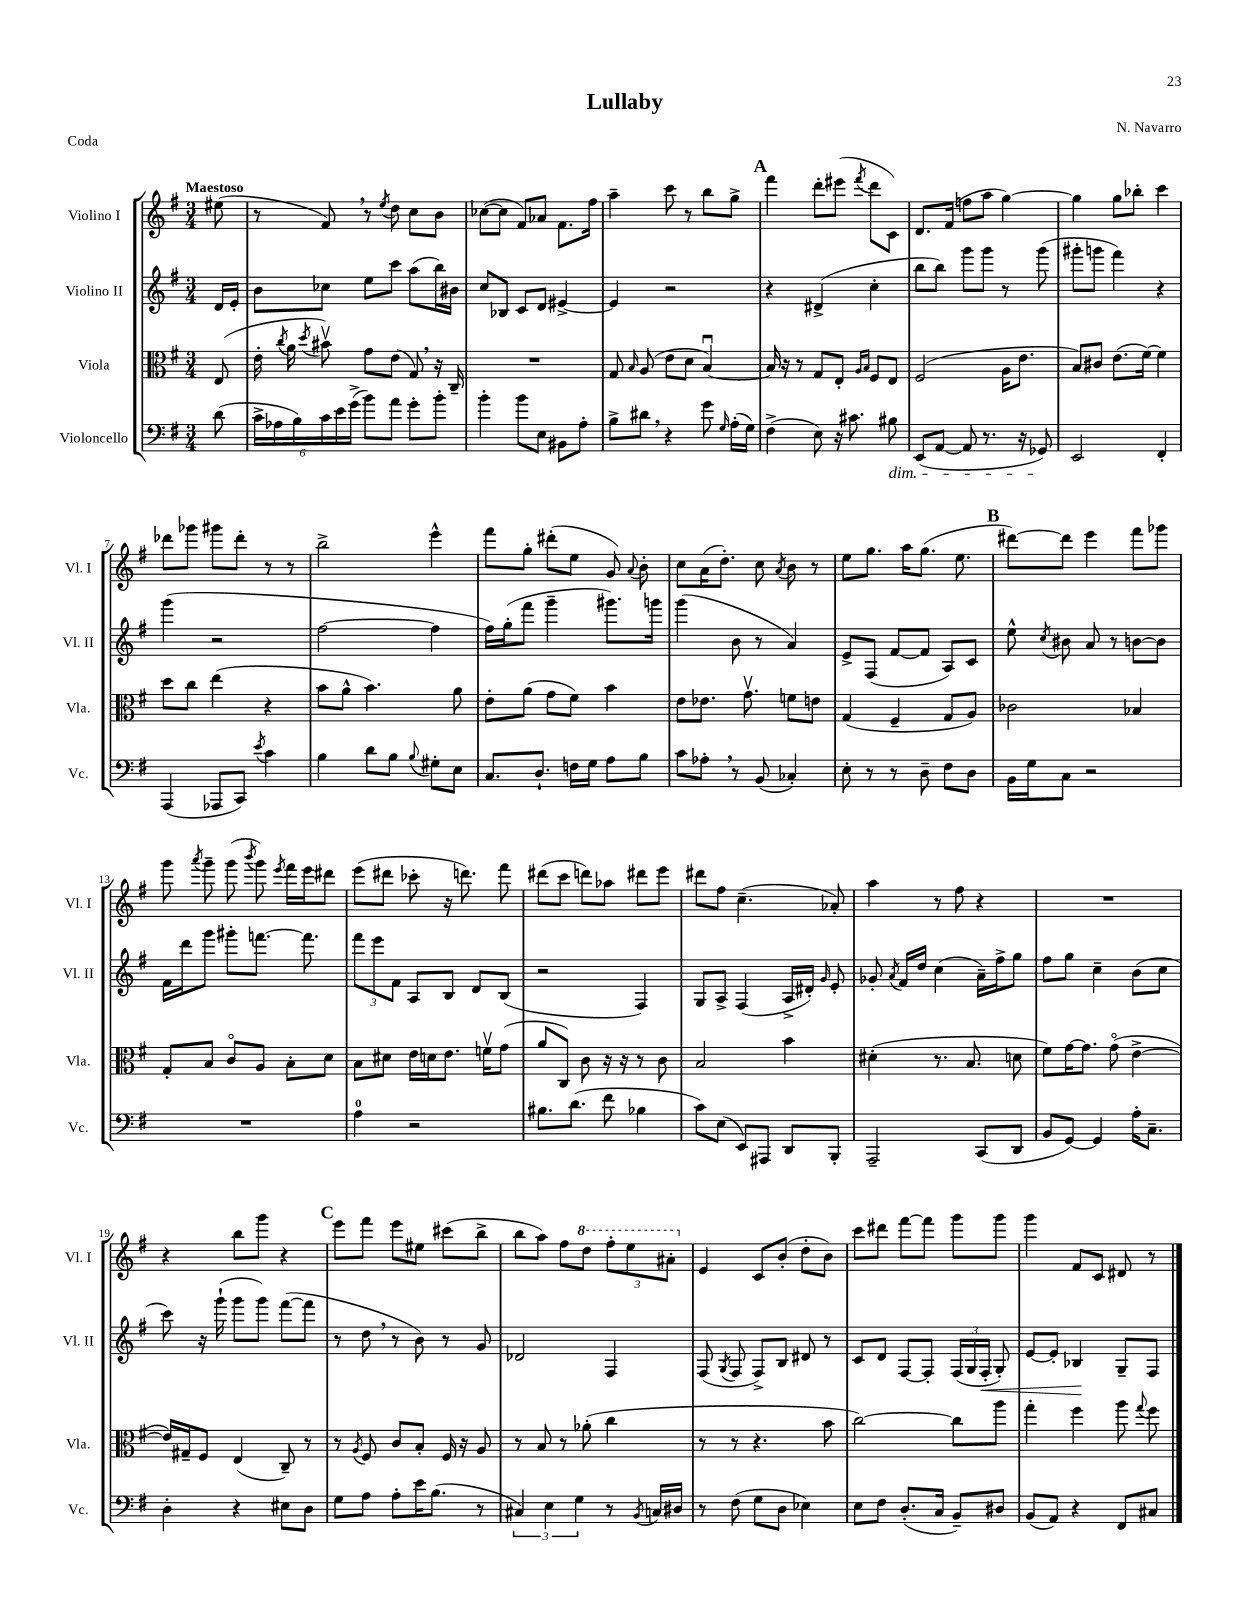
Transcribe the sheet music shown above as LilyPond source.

\header { title = "Lullaby" composer = "N. Navarro" piece = "Coda" }
<<
\new StaffGroup <<
\new Staff = "s0" \with { instrumentName = "Violino I" shortInstrumentName = "Vl. I" } {
    \clef treble \key g \major \numericTimeSignature \time 3/4 \partial 8 \tempo "Maestoso"
    \autoBeamOff eis''8( |
    r8 fis'8) \breathe r8 \acciaccatura { e''8 } d''8 c''8[ b'8] |
    ces''8[~( ces''8] fis'8[) aes'8] fis'8.[ fis''16] |
    a''4-- c'''8 r8 b''8[ g''8]-> |
    \mark \markup { \bold "A" } fis'''4 d'''8[-. eis'''8]( \acciaccatura { fis'''8 } d'''8[ c'8]) |
    d'8.[ fis'16]( f''8[ a''8] g''4~) |
    g''4 g''8[ bes''8]-. c'''4 |
    des'''8[ ges'''8] gis'''8[ des'''8]-. r8 r8 |
    b''2-> e'''4-^ |
    fis'''8[ g''8]-. dis'''8[-.( e''8] g'8) \appoggiatura { a'8 } b'8-. |
    c''8[ a'16( d''8.]-.) c''8 \acciaccatura { a'8 } b'8 r8 |
    e''8[ g''8.] a''16[ g''8.]( e''8. |
    \mark \markup { \bold "B" } dis'''8[~) dis'''8] e'''4 fis'''8[ ges'''8] |
    g'''8 \acciaccatura { a'''8 } g'''8-- g'''8( \acciaccatura { b'''8 } g'''8) \acciaccatura { e'''8 } fis'''16[ e'''16 dis'''8] |
    e'''8[( dis'''8] ces'''8-. r16 d'''8.) fis'''8 |
    dis'''8[( c'''8] d'''8[) aes''8] dis'''8[ e'''8] |
    dis'''8[ fis''8] c''4.--( aes'8-.) |
    a''4 r8 fis''8 r4 |
    R2. |
    r4 b''8[ g'''8] r4 |
    \mark \markup { \bold "C" } e'''8[ fis'''8] e'''8[ eis''8] cis'''8[( b''8]-> |
    b''8[ a''8]) fis''8[ \ottava #1 d'''8] \tuplet 3/2 { fis'''8[-. e'''8 ais''8]-. \ottava #0 } |
    e'4 c'8[ b'8]-.( d''8[-. b'8]) |
    c'''8[ dis'''8] fis'''8[~ fis'''8] g'''8[ g'''8] |
    g'''4 fis'8[ c'8] dis'8 r8 \bar "|." |
}
\new Staff = "s1" \with { instrumentName = "Violino II" shortInstrumentName = "Vl. II" } {
    \clef treble \key g \major \numericTimeSignature \time 3/4 \partial 8
    \autoBeamOff d'16[ e'16]-. |
    b'8[ ces''8] e''8[ c'''8] a''8[( b''16) bis'16] |
    c''8[ bes8] c'8[ d'8] eis'4~-> |
    eis'4 r2 |
    \mark \markup { \bold "A" } r4 dis'4->( c''4-. |
    b''8[ b''8]) g'''8[ g'''8] r8 g'''8( |
    gis'''8[-. g'''8] fis'''4) r4 |
    g'''4( r2 |
    fis''2~ fis''4 |
    fis''16[) g''16-.( fis'''8] g'''4-- gis'''8.[) g'''16] |
    g'''4( b'8 r8 a'4) |
    e'8[-> fis8]( fis'8[~ fis'8] a8[) c'8] |
    \mark \markup { \bold "B" } e''8-^ \acciaccatura { c''8 } bis'8 a'8 r8 b'8[~ b'8] |
    fis'16[ d'''16 g'''8] gis'''8[-. f'''8.]~ f'''8. |
    \tuplet 3/2 { fis'''8[ e'''8 fis'8] } a8[ b8] d'8[ b8]( |
    r2 fis4) |
    g8[ a8]-> fis4( a16[-> dis'16]-.) \grace { g'16 } e'8-. |
    ges'8-. \acciaccatura { a'8 } fis'16[ d''16] c''4( a'16[--) fis''16-> g''8] |
    fis''8[ g''8] c''4-- b'8[( c''8] |
    c'''8) r16 g'''16-!( g'''8[ g'''8]) fis'''8[~( fis'''8] |
    \mark \markup { \bold "C" } r8 d''8 \breathe r8 b'8) r8 g'8 |
    des'2 fis4 |
    fis8( \acciaccatura { g8 } fis8 fis8[->) b8] dis'8 r8 |
    c'8[ d'8] fis8[~ fis8]-. \tuplet 3/2 { fis16[( g16 fis16]-.\< } g8-.) |
    e'8[~ e'8]-. bes4\! g8[-- fis8] \bar "|." |
}
\new Staff = "s2" \with { instrumentName = "Viola" shortInstrumentName = "Vla." } {
    \clef alto \key g \major \numericTimeSignature \time 3/4 \partial 8
    \autoBeamOff e8( |
    e'16-. \acciaccatura { c''8 } a'16 \acciaccatura { d''8 } bis'8\upbow) g'8[ e'8]( g8) \breathe r16 c16-- |
    R2. |
    g8 \grace { b16 } a8( e'8[ d'8] b4~\downbow) |
    \mark \markup { \bold "A" } b16 r16 r8 g8[ e8]-. \grace { a16[ b16] } fis8[ e8] |
    fis2( a16[ e'8.] |
    b8[) cis'8] e'8.[( fis'16]~) fis'4 |
    d''8[ c''8] e''4( r4 |
    b'8[ a'8]-^ b'4.) a'8 |
    e'8[-. a'8]( g'8[ fis'8]) b'4 |
    e'8[ ees'8.] g'8.\upbow f'8[ e'8] |
    g4( fis4-- g8[ a8]) |
    \mark \markup { \bold "B" } ces'2 bes4 |
    g8[-. b8] c'8[\flageolet a8] b8[-. d'8] |
    b8[ dis'8] e'16[ d'16 e'8.] f'16[\upbow g'8]( |
    a'8[ c8]) c'8 r16 r16 r8 c'8 |
    b2 b'4 |
    dis'4-.( r8. b8. d'8 |
    fis'8[) g'16~ g'8.] g'8\flageolet( e'4~-> |
    e'16[) gis16-- fis8] e4( c8--) r8 |
    \mark \markup { \bold "C" } r8 \acciaccatura { a8 } fis8 c'8[ b8]-. fis16 r16 a8 |
    r8 b8 r8 aes'8-.( c''4 |
    r8 r8 r4. b'8 |
    c''2~) c''8[ a''8] |
    g''4-. fis''4 a''8 \appoggiatura { g''8 } fis''8 \bar "|." |
}
\new Staff = "s3" \with { instrumentName = "Violoncello" shortInstrumentName = "Vc." } {
    \clef bass \key g \major \numericTimeSignature \time 3/4 \partial 8
    \autoBeamOff d'8( |
    \tuplet 6/4 { c'16[-> aes16 b16) c'16 e'16 g'16]->( } b'8[) a'8] g'8[-. b'8]-. |
    b'4-. b'8[ e8] bis,8[ a8]-. |
    b8[-> dis'8] \breathe r4 g'8 \grace { g16 } a16[-.( g16]) |
    \mark \markup { \bold "A" } fis4->( e8) r16 cis'8. bis8\dim |
    e,8[( a,8]~ a,8 r8. r16 ges,8\!) |
    e,2 fis,4-. |
    a,,4( aes,,8[ c,8]) \acciaccatura { e'8 } c'4 |
    b4 d'8[ b8] \appoggiatura { b8 } gis8[-. e8] |
    c8.[ d8.]-! f16[ g16] a8[ b8] |
    c'8[ aes8]-. \breathe r8 b,8( ces4-.) |
    e8-. r8 r8 d8-- fis8[ d8] |
    \mark \markup { \bold "B" } b,16[ g16 c8] r2 |
    R2. |
    a4-0 r2 |
    bis8.[ d'8.]( fis'8 bes4 |
    c'8[) e8]( e,8[) ais,,8] d,8[ b,,8]-. |
    a,,2-- c,8[( d,8] |
    b,8[ g,8]~) g,4 a16[-. c8.]-- |
    d4-. r4 eis8[ d8] |
    \mark \markup { \bold "C" } g8[ a8] a8[-. e'16 b8.]( r8 |
    \tuplet 3/2 { cis4) e4 g4 } r8 \acciaccatura { b,8 } c16[ dis16] |
    r8 fis8( g8[ d8] ees4) |
    e8[ fis8] d8.[-.( c16] b,8[--) dis8] |
    b,8[( a,8]) r4 fis,8[ cis8] \bar "|." |
}
>>
>>
